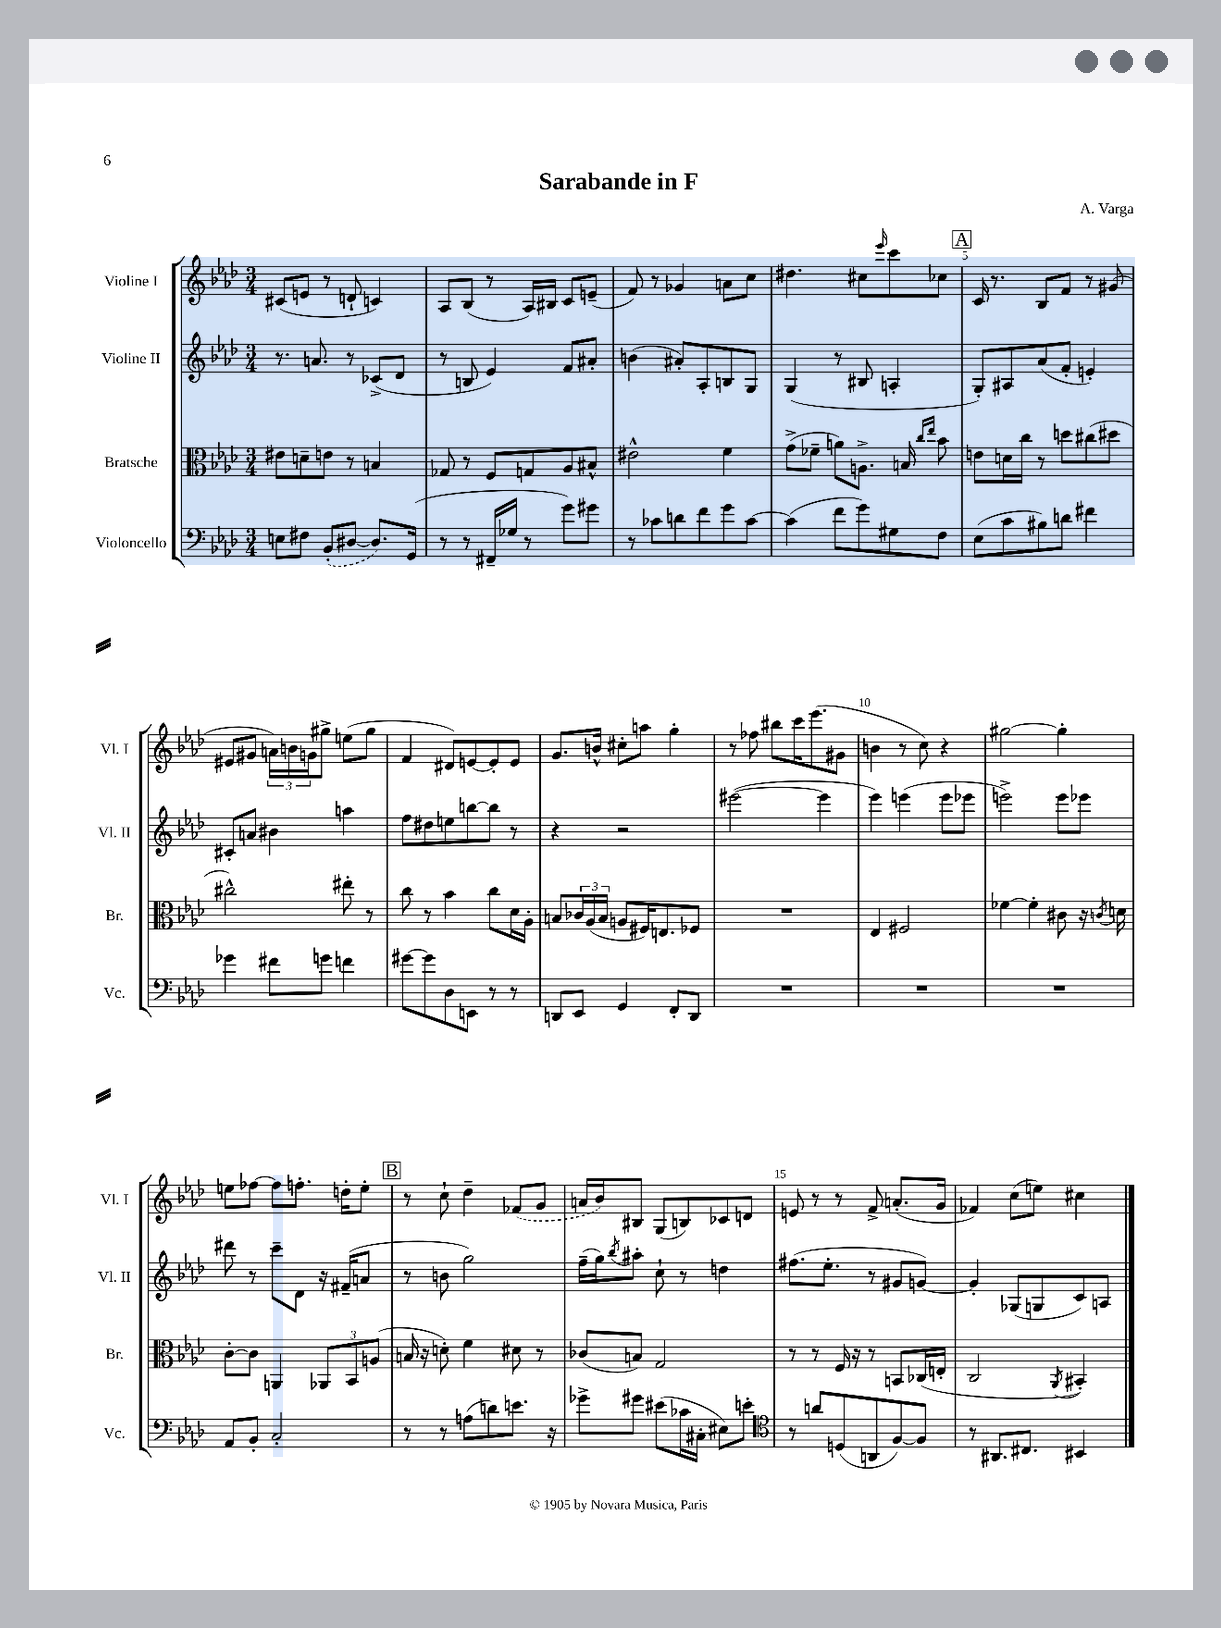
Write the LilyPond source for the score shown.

\header { title = "Sarabande in F" composer = "A. Varga" }
<<
\new StaffGroup <<
\new Staff = "s0" \with { instrumentName = "Violine I" shortInstrumentName = "Vl. I" } {
    \clef treble \key aes \major \numericTimeSignature \time 3/4
    cis'8( e'8 r8 d'8-! c'4) |
    aes8 bes8( r8 aes16) bis16 c'8 e'8--( |
    f'8) r8 ges'4 a'8 c''8 |
    dis''4. cis''8 \grace { ees'''16 } c'''8 ces''8 |
    \mark \markup { \box "A" } c'16 r8. bes8 f'8 r8 gis'8( |
    eis'8 gis'8 \tuplet 3/2 { a'16) b'16 g'16 } gis''8-> e''8( gis''8 |
    f'4 dis'8) e'8~ e'8-. e'8 |
    g'8. b'16-^ cis''8-. a''8 g''4-. |
    r8 fes''8 bis''8 c'''16 ees'''8.( gis'8 |
    b'4 r8 c''8) r4 |
    gis''2~ gis''4-. |
    e''8 fes''8~ fes''8 f''8.-. d''16-. e''8-. |
    \mark \markup { \box "B" } r8 c''8-! des''4-- \once \slurDashed fes'8( g'8 |
    a'16 bes'16) bis8 g8( b8) ces'8 d'8 |
    e'8 r8 r8 f'8-> a'8.-.( g'16 |
    fes'4) c''8( e''8) cis''4 \bar "|." |
}
\new Staff = "s1" \with { instrumentName = "Violine II" shortInstrumentName = "Vl. II" } {
    \clef treble \key aes \major \numericTimeSignature \time 3/4
    r8. a'8. r8 ces'8->( des'8 |
    r8 b8 ees'4) f'8 ais'8-. |
    b'4( ais'8-.) aes8-. b8 g8 |
    g4( r8 bis8 a4-. |
    \mark \markup { \box "A" } g8-.) ais8 aes'8( f'8-. e'4-.) |
    cis'8-. a'8 bis'4 a''4 |
    f''8 dis''8 e''8 b''8~ b''8 r8 |
    r4 r2 |
    eis'''2~( eis'''4 |
    ees'''4) e'''4( e'''8 ees'''8 |
    e'''2->) e'''8 ees'''8 |
    dis'''8 r8 c'''8-- des'8 r16 fis'16--( a'8 |
    \mark \markup { \box "B" } r8 b'8 g''2) |
    f''16--( g''16) \acciaccatura { bes''8 } ais''8-. c''8-! r8 d''4 |
    fis''8.( ees''8.-. r8 gis'8 g'8~) |
    g'4-. ges8( g8 c'8) a8 \bar "|." |
}
\new Staff = "s2" \with { instrumentName = "Bratsche" shortInstrumentName = "Br." } {
    \clef alto \key aes \major \numericTimeSignature \time 3/4
    eis'8 d'8-- e'8 r8 b4 |
    ges8 r8 f8 g8 aes8 bis8-^ |
    eis'2-^ f'4 |
    g'8->( fes'8-- a'8) a8.-> b16 \grace { c''16 ees''16 } bes'8 |
    \mark \markup { \box "A" } e'8 d'16 c''16 r8 d''8 cis''8( dis''8 |
    cis''2-^) eis''8-. r8 |
    c''8 r8 bes'4 c''8 des'16 aes16-. |
    b8 \tuplet 3/2 { ces'16 aes16( b16 } a8 fis16) e8. fes8 |
    R2. |
    ees4 fis2 |
    fes'4~ fes'4-. cis'8 r16 \acciaccatura { c'8 } d'16 |
    c'8~-. c'8 a,4 \tuplet 3/2 { aes,8 bes,8 a8( } |
    \mark \markup { \box "B" } b16 r16 d'8-.) f'4 dis'8 r8 |
    ces'8( b8) g2 |
    r8 r8 f16 r16 r8 b,8 ces16( e16-. |
    c2 \acciaccatura { aes,8 } bis,4-.) \bar "|." |
}
\new Staff = "s3" \with { instrumentName = "Violoncello" shortInstrumentName = "Vc." } {
    \clef bass \key aes \major \numericTimeSignature \time 3/4
    e8 fis8 \once \slurDashed bes,8-.( dis8~ dis8.) g,16( |
    r8 r8 fis,16-- ges16 r8 g'8) gis'8 |
    r8 ces'8 d'8 f'8 g'8 ces'8~ |
    ces'4( f'8 g'8) gis8 f8 |
    \mark \markup { \box "A" } ees8( c'8 bis8) d'8 fis'4 |
    ges'4 fis'8 g'8 f'4 |
    gis'8~ gis'8 des8 e,8 r8 r8 |
    d,8 ees,8 g,4 f,8-. d,8 |
    R2. |
    R2. |
    R2. |
    aes,8 bes,8-. c2-. |
    \mark \markup { \box "B" } r8 r8 a8( d'8) e'8. r16 |
    ges'8-> gis'8 eis'8( ces'16 cis16-. eis8) e'8-. |
    \clef tenor r8 a'8 d8( a,8 f8~) f8 |
    r8 ais,8. cis8. bis,4 \bar "|." |
}
>>
>>
\layout { \context { \Score \override BarNumber.break-visibility = ##(#f #t #t) barNumberVisibility = #(every-nth-bar-number-visible 5) } }
